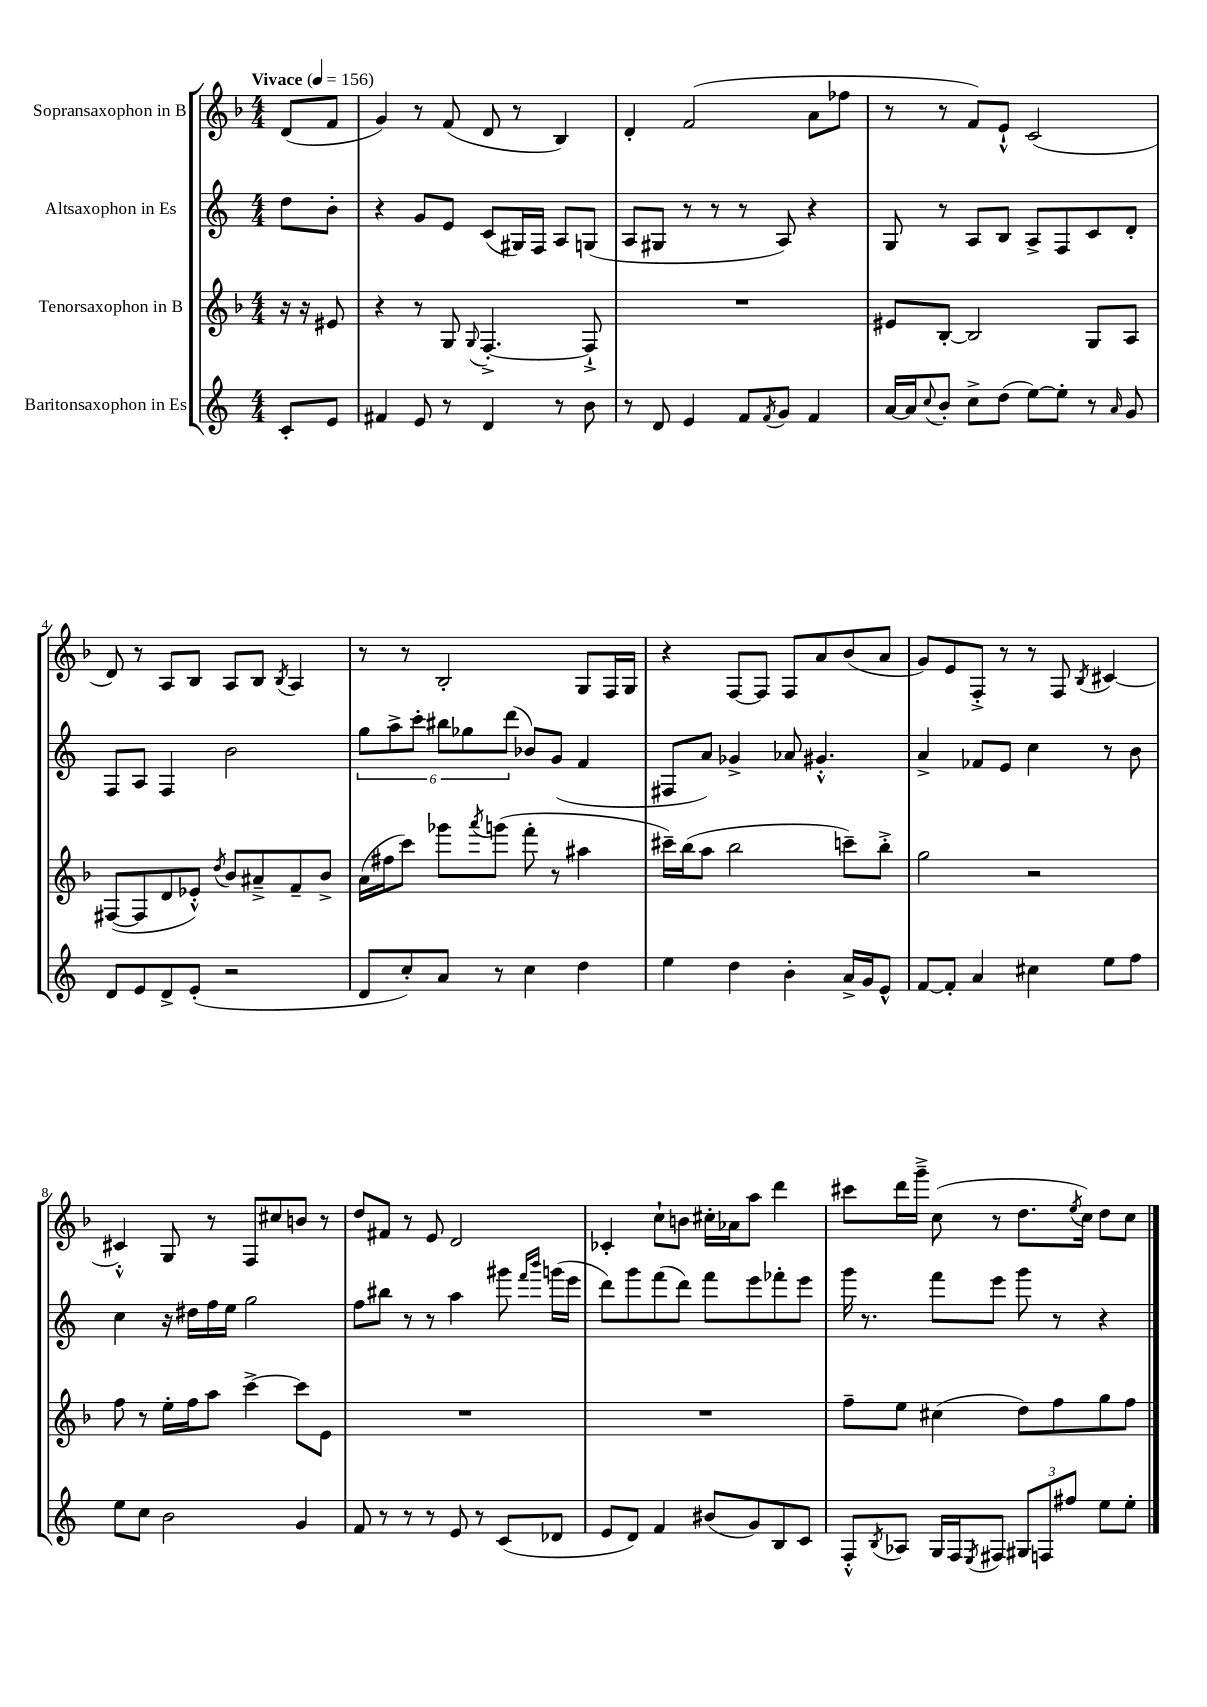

**kern	**kern	**kern	**kern
*staff4	*staff3	*staff2	*staff1
*clefG2	*clefG2	*clefG2	*clefG2
*k[]	*k[b-]	*k[]	*k[b-]
*M4/4	*M4/4	*M4/4	*M4/4
*MM156	*MM156	*MM156	*MM156
8c'	16r	8dd	(8d
.	16r	.	.
8e	8e#	8b'	8f
=	=	=	=
4f#	4r	4r	4g)
8e	8r	8g	8r
8r	8G	8e	(8f
.	8qqG	.	.
4d	[4.F'^	(8c	8d
.	.	16G#)	8r
.	.	16F	.
8r	.	8A	4B-)
8b	8F`^]	(8G	.
=	=	=	=
8r	1r	8A	4d'
8d	.	8G#	.
4e	.	8r	(2f
.	.	8r	.
8f	.	8r	.
8qf	.	.	.
8g	.	8A)	.
4f	.	4r	8a
.	.	.	8ff-
=	=	=	=
[16a	8e#	8G	8r
16a]	.	.	.
8qqcc	.	.	.
8b'	[8B-'	8r	8r
8cc^	2B-]	8A	8f)
(8dd	.	8B	8e`^^
[8ee)	.	8A^	(2c
8ee']	.	8F	.
8r	8G	8c	.
16qqa	.	.	.
8g	8A	8d'	.
=	=	=	=
8d	([8F#	8F	8d)
8e	8F#]	8A	8r
8d^	8d	4F	8A
(8e'	8e-'^^)	.	8B-
.	8qdd	.	.
2r	8b-	2b	8A
.	8a#~^	.	8B-
.	.	.	8qB-
.	8f~	.	4A
.	8b-^	.	.
=	=	=	=
8d	(16a	12gg	8r
.	16ff#	.	.
.	.	12aa^	.
8cc')	8ccc)	.	8r
.	.	12ccc'	.
8a	8ggg-	12bb#	2B-'
.	.	12gg-	.
.	8qaaa	.	.
8r	(8ggg	.	.
.	.	(12ddd	.
4cc	8fff'	8b-)	.
.	8r	(8g	.
4dd	4aa#	4f	8G
.	.	.	16F
.	.	.	16G
=	=	=	=
4ee	16ccc#~)	8F#	4r
.	(16bb-	.	.
.	8aa	8a)	.
4dd	2bb-	4g-^	[8F
.	.	.	8F]
4b'	.	8a-	8F
.	.	4.g#'^^	8a
16a^	8ccc~)	.	(8b-
16g	.	.	.
8e^^	8bb-'^	.	8a
=	=	=	=
[8f	2gg	4a^	8g)
8f']	.	.	8e
4a	.	8f-	8F'^
.	.	8e	8r
4cc#	2r	4cc	8r
.	.	.	8F
.	.	.	8qB-
8ee	.	8r	[4c#
8ff	.	8b	.
=	=	=	=
8ee	8ff	4cc	4c#'^^]
8cc	8r	.	.
2b	16ee'	16r	8G
.	16ff	16dd#	.
.	8aa	16ff	8r
.	.	16ee	.
.	[4ccc^	2gg	8F
.	.	.	8cc#
4g	8ccc]	.	8b
.	8e	.	8r
=	=	=	=
8f	1r	8ff	8dd
8r	.	8bb#	8f#
8r	.	8r	8r
8r	.	8r	8e
8e	.	4aa	2d
8r	.	.	.
(8c	.	8ggg#	.
.	.	16qqfff	.
.	.	16qqbbb	.
8d-	.	(16ggg	.
.	.	16eee	.
=	=	=	=
8e	1r	8ddd)	4c-'
8d)	.	8ggg	.
4f	.	(8fff	8cc`
.	.	8ddd)	8b
(8b#	.	8fff	16cc#'
.	.	.	16a-
8g)	.	8eee	8aa
8B	.	8fff-'	4ddd
8c	.	8eee	.
=	=	=	=
8F'^^	8ff~	16ggg	8ccc#
.	.	8.r	.
8qB	.	.	.
8A-	8ee	.	16ddd
.	.	.	16ggg~^
16G	(4cc#	8fff	(8cc
16F	.	.	.
8qE	.	.	.
8F#	.	8eee	8r
12G#	8dd)	8ggg	8.dd
12F	.	.	.
.	8ff	8r	.
12ff#	.	.	.
.	.	.	8qee
.	.	.	16cc)
8ee	8gg	4r	8dd
8ee'	8ff	.	8cc
==	==	==	==
*-	*-	*-	*-
